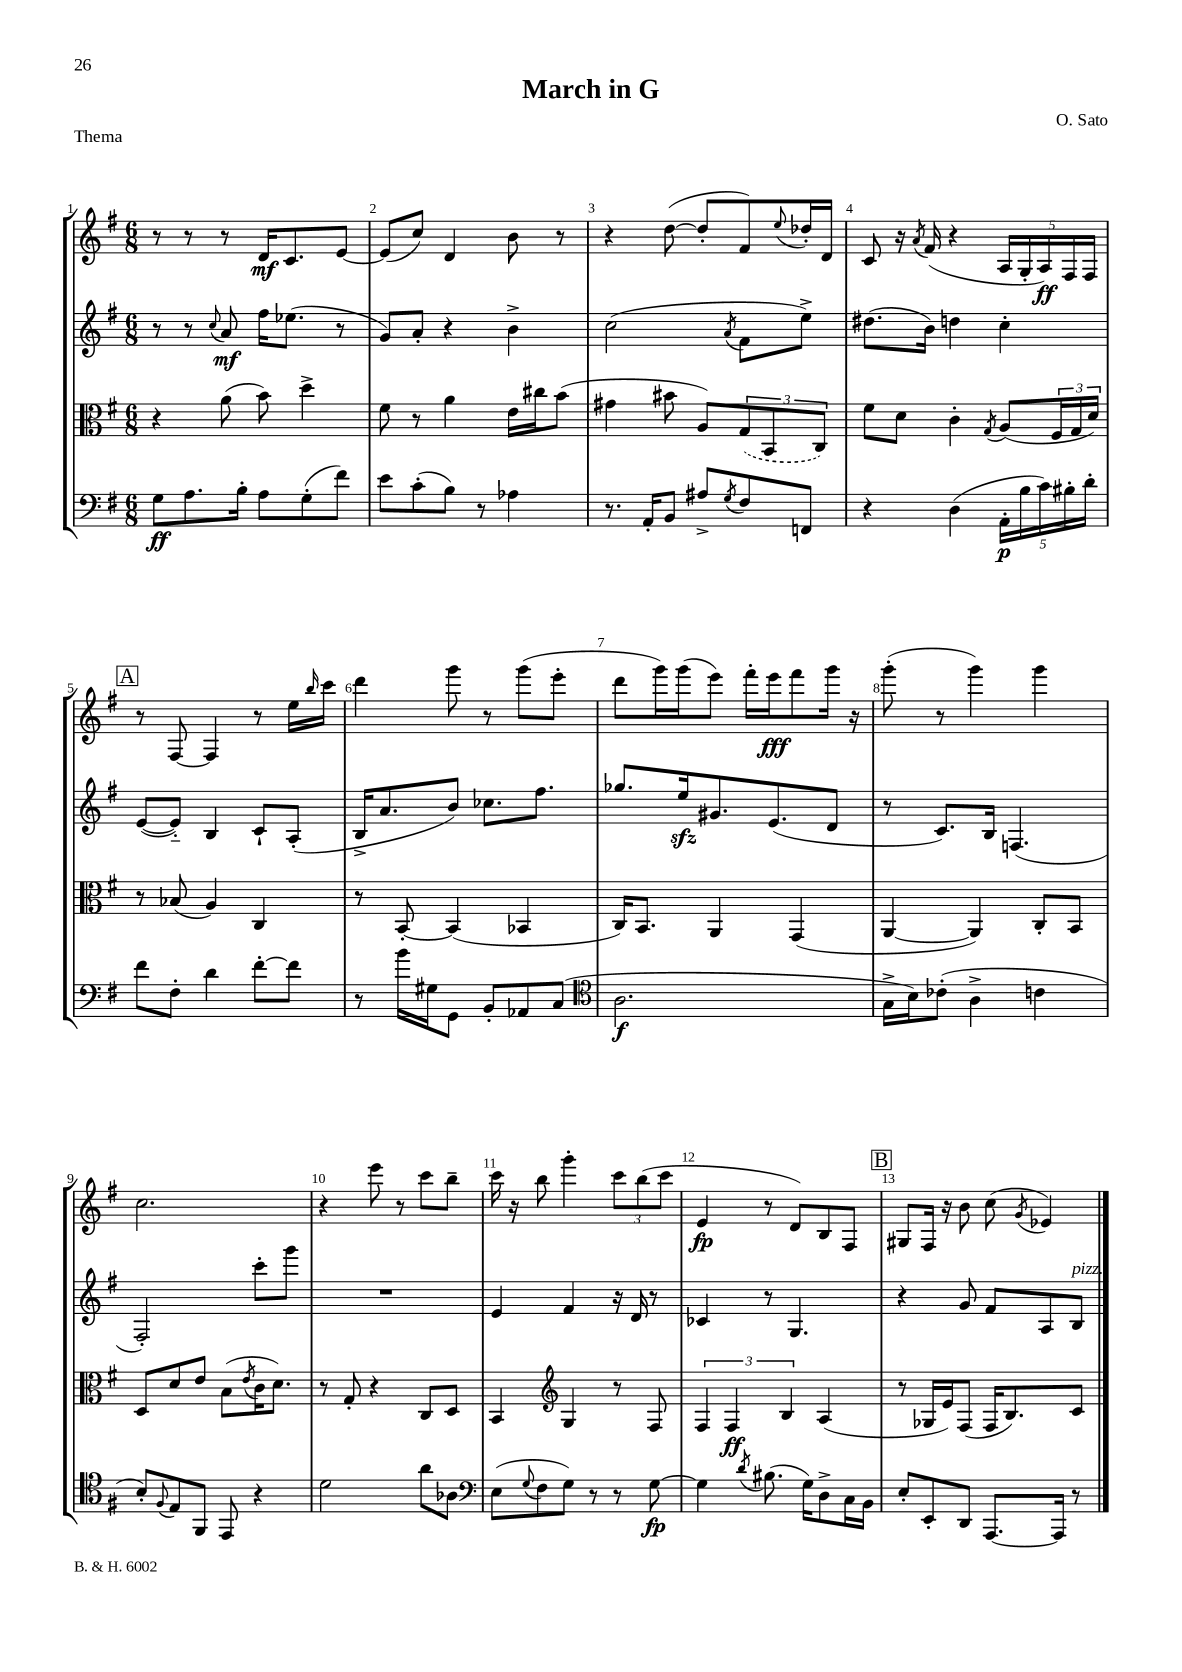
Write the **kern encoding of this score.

**kern	**kern	**kern	**kern
*staff4	*staff3	*staff2	*staff1
*clefF4	*clefC3	*clefG2	*clefG2
*k[f#]	*k[f#]	*k[f#]	*k[f#]
*M6/8	*M6/8	*M6/8	*M6/8
8G	4r	8r	8r
8.A	.	8r	8r
.	.	8qqcc	.
.	(8a	8a	8r
16B'	.	.	.
8A	8b)	16ff#	16d
.	.	(8.ee-	8.c
(8G'	4dd^	.	.
8f#)	.	8r	[8e
=	=	=	=
8e	8f#	8g)	(8e]
(8c'	8r	8a'	8cc)
8B)	4a	4r	4d
8r	.	.	.
4A-	16e	4b^	8b
.	16cc#	.	.
.	(8b	.	8r
=	=	=	=
8.r	4g#	(2cc	4r
16AA'	.	.	.
8BB	8b#	.	([8dd
8A#^	8A)	.	8dd']
8qG	.	8qa	.
8F#	(12G	8f#	8f#)
.	12BB	.	.
.	.	.	8qqee
8FF	.	8ee^)	16dd-'
.	12C)	.	.
.	.	.	16d
=	=	=	=
4r	8f#	(8.dd#	8c
.	8d	.	16r
.	.	.	8qa
.	.	16b)	(16f#
(4D	4c'	4dd	4r
.	8qG	.	.
20AA'	(8A	4cc'	20A
20B	.	.	20G'
20c)	.	.	20A)
.	24F#	.	.
20B#'	.	.	20F#
.	24G	.	.
20d'	.	.	20F#
.	24d)	.	.
=	=	=	=
8f#	8r	([8e	8r
8F#'	(8B-	8e'~])	[8F#
4d	4A)	4B	4F#]
[8f#'	4C	8c`	8r
8f#]	.	(8A'	16ee
.	.	.	16qqbb
.	.	.	16ccc
=	=	=	=
8r	8r	16B^	4ddd
.	.	8.a	.
16b	[8BB'	.	.
16G#	.	.	.
8GG	(4BB]	8b)	8ggg
8BB'	.	8.cc-	8r
8AA-	4BB-	.	(8ggg
.	.	8.ff#	.
(8C	.	.	8eee'
=	=	=	=
*clefC4	*	*	*
2.A	16C)	8.gg-	8ddd
.	8.BB	.	.
.	.	.	16ggg)
.	.	16ee	(16ggg
.	4AA	8.g#	8eee)
.	.	.	16fff#'
.	.	(8.e	16eee
.	(4GG	.	8fff#
.	.	8d	16ggg
.	.	.	16r
=	=	=	=
16G^	[4AA	8r	(8ggg'
16B)	.	.	.
(8c-'	.	8.c)	8r
4A^	4AA])	.	4ggg)
.	.	16B	.
.	.	(4.F	.
4c	8C'	.	4ggg
.	8BB	.	.
=	=	=	=
8B')	8D	2F#')	2.cc
8qqF#	.	.	.
8E	8d	.	.
8FF#	8e	.	.
8EE	(8B	.	.
.	8qe	.	.
4r	16c	8ccc'	.
.	8.d)	.	.
.	.	8ggg	.
=	=	=	=
2d	8r	2.r	4r
.	8G'	.	.
.	4r	.	8eee
.	.	.	8r
8a	8C	.	8ccc
8A-	8D	.	8bb~
=	=	=	=
*clefF4	*	*	*
(8E	4BB	4e	16ccc
.	.	.	16r
8qqG	.	.	.
8F#	.	.	8bb
*	*clefG2	*	*
8G)	4G	4f#	4ggg'
8r	.	.	.
8r	8r	16r	12ccc
.	.	16d	.
.	.	.	(12bb
[8G	8F#	8r	.
.	.	.	12ccc
=	=	=	=
4G]	6F#	4c-	4e
.	6F#	.	.
8qd	.	.	.
(8.B#	.	8r	8r
.	6B	.	.
.	.	4.G	8d)
16G)	.	.	.
8D^	(4A	.	8B
16C	.	.	8F#
16BB	.	.	.
=	=	=	=
8E'	8r	4r	8G#
8EE'	16G-	.	16F#
.	16e)	.	16r
8DD	(8F#	8g	8b
[8.AAA	16F#	8f#	(8cc
.	8.B)	.	.
.	.	.	8qg
.	.	8A	4e-)
16AAA]	.	.	.
8r	8c	8B	.
==	==	==	==
*-	*-	*-	*-
